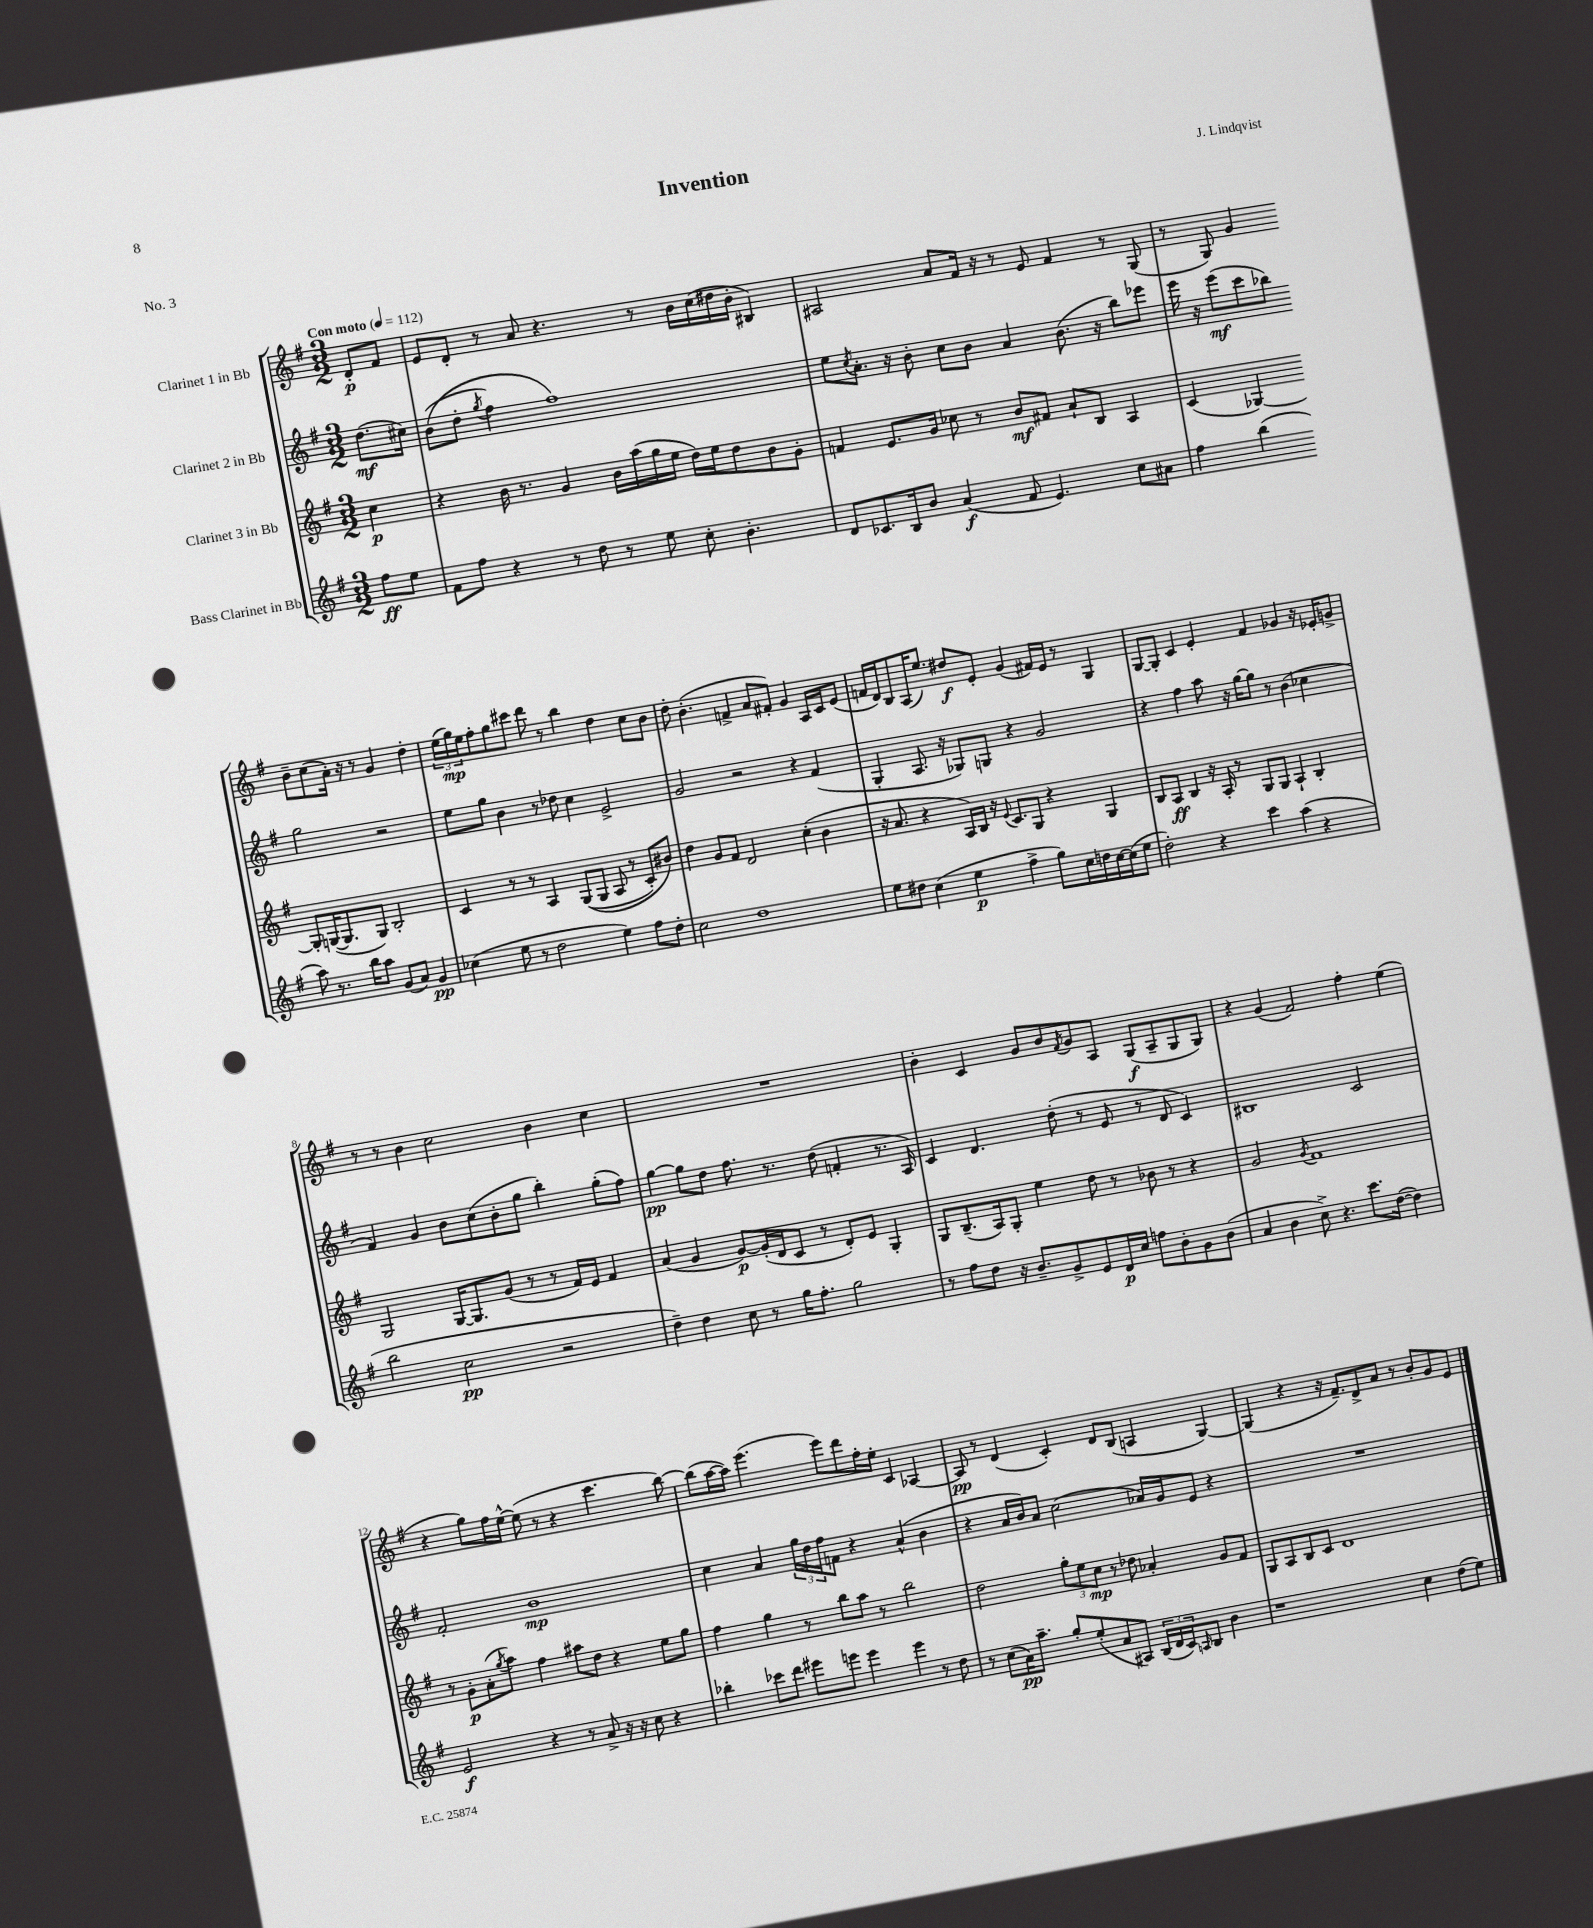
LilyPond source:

\header { title = "Invention" composer = "J. Lindqvist" piece = "No. 3" }
<<
\new StaffGroup <<
\new Staff = "s0" \with { instrumentName = "Clarinet 1 in Bb" } {
    \clef treble \key g \major \numericTimeSignature \time 3/2 \partial 4 \tempo "Con moto" 4 = 112
    d'8-.\p fis'8 |
    e'8 d'8-. r8 a'8 r4. r8 b'16 c''16( dis''16 b'16-. bis4) |
    ais2 a'8 fis'16 r16 r8 e'8 fis'4 r8 g8( |
    r8 g8) g'4 b'8-- c''8( a'16-.) r16 r8 g'4 d''4-. |
    \tuplet 3/2 { e''16( g''16\mp) e''16 } fis''8-. g''8 cis'''8 d'''8 r8 b''4 d''4 c''8 b'8 |
    d''8-. b'4.-.( f'4-> a'8 fis'8-.) g'4 a16 c'16 e'8( |
    f'16 d'16) b8 a16( e''8.) dis''8\f e'8-. g'4( fis'16) e'16 r8 g4 |
    g8~ g8-. c'4 e'4-. fis'4 ges'4 r16 ees'16-. g'8-> |
    r8 r8 b'4 c''2 b'4 c''4 |
    R1. |
    b'4-. c'4 g'8 b'8 \acciaccatura { fis'8 } g'8 a8 g8\f( a8-- g8 g8) |
    r4 g'4( fis'2) fis''4-. e''4( |
    r4 g''8) fis''16 e''16~-^ e''8( r8 r4 c'''4. b''8~) |
    b''8( a''16~ a''16) e'''4.( e'''8) d'''8 fis''16-. e''16-. c'4 aes4~ |
    aes8\pp r8 d'4( c'4-.) d'8 b8( a4 g4~) |
    g4( r4 r16 fis'8.--) d'8-> a'8 r8 b'8-. g'8 e'8 \bar "|." |
}
\new Staff = "s1" \with { instrumentName = "Clarinet 2 in Bb" } {
    \clef treble \key g \major \numericTimeSignature \time 3/2 \partial 4
    d''8.\mf( cis''16) |
    b'8(\( d''8-. \acciaccatura { g''8 } fis''4) fis''1\) |
    e''8 \acciaccatura { c''8 } a'8.-. r16 b'8-. c''8 b'8 a'4 b'8.( r16 b''8) ees'''8 |
    e'''16 r16 e'''8\mf( c'''8 bes''8) g''2 r2 |
    e''8 g''8 b'4 r8 des''8 c''4 e'2-> |
    g'2 r2 r4 fis'4( |
    g4-. a8. r16 ges8) g8 r4 g'2 |
    r4 fis''4 a''8 r16 g''16~ g''8 r8 b'4( ces''4 |
    fis'4) g'4 b'8 c''8( b'8-. g''8 b''4-.) g''8-.( fis''8) |
    g''4~\pp g''8 d''8 fis''8. r8. d''8( f'4-. r8. a16) |
    c'4 d'4. d''8-.( r8 e'8 r8 d'8 c'4) |
    bis1 c'2 |
    fis'2-. b'1\mp |
    c''4 a'4 \tuplet 3/2 { g''16 d''16 fis''16 } f'8 r4 a'4-^( b'4 |
    r4 a'16 b'16) a'8 c''2( aes'16) g'16 e'8 r4 |
    R1. \bar "|." |
}
\new Staff = "s2" \with { instrumentName = "Clarinet 3 in Bb" } {
    \clef treble \key g \major \numericTimeSignature \time 3/2 \partial 4
    c''4\p |
    r4 b'16 r8. g'4 b'16 a''16( g''16 e''16 d''16) e''16 d''8 b'8 g'8-. |
    f'4 e'8. g'16 ces''8 r8 b'8\mf fis'8 a'8-! b8 a4 |
    c'4( ges4~) ges8-. g16~( g8. g8) b2-. |
    c'4 r8 r8 a4 g8(\( g8 a8 r8 c'8-.) bis'8\) |
    d''4 g'8 fis'8 d'2 c''4-.( b'4 |
    r16 a'8. r4 a16) b16 r16 \appoggiatura { e'8 } c'8. g8 r4 g4 |
    b8 a8\ff b4 r16 a16-. r8 g8 g8 a4-! b4-. |
    g2 g16~ g8. g'8( r8 r8 fis'16) e'16 fis'4 |
    a'4( g'4 g'8~\p) g'16-.( d'16 c'8 r8 d'8-.) e'8 g4-. |
    g8 b8.--( a16) g8-. e''4 d''8 r8 bes'8 r8 r4 |
    g'2 \acciaccatura { g'8 } fis'1 |
    r8 g'8-.\p a'8-.( \acciaccatura { g''8 } a''8) fis''4 ais''8 d''8 r4 e''8 g''8 |
    fis''4 g''4 r8 b''8 a''8 r8 b''2 |
    d''2 \tuplet 3/2 { g''8-. e''8 c''8\mp } r8 des''8 aes'4-. g'8 fis'8 |
    g8 a8 b8 c'8 d'1 \bar "|." |
}
\new Staff = "s3" \with { instrumentName = "Bass Clarinet in Bb" } {
    \clef treble \key g \major \numericTimeSignature \time 3/2 \partial 4
    fis''8\ff e''8 |
    fis'8 fis''8 r4 r8 d''8 r8 e''8 c''8-. b'4.-. |
    d'8 ces'8. b16 b'8 a'4\f( fis'8 e'4.) c''8 ais'8 |
    fis''4 b''4( a''8) r8. b''16 a''8 g'8( a'8) g'4\pp |
    ces''4( e''8 r8 d''2 e''4) fis''8 d''8-. |
    c''2 d''1 |
    e''8 dis''8 c''4( e''4\p fis''4-> g''8) c''16 d''16 c''16~ c''16( e''8 |
    d''2-.) r4 c'''4 a''4( r4 |
    b''2 c''2\pp r2 |
    d''4--) d''4 c''8 r8 g''16 fis''8.-. g''2 |
    r8 fis''8 d''8 r16 b'8.-- g'8-> e'8 d'16\p c''16 f''8 b'8-. g'8 b'8( |
    a'4 b'4 c''8->) r4. c'''8. d''16~( d''4) |
    e'2\f r4 r8 a'8-> r16 r16 c''8 r4 |
    bes''4-. ces'''8 d'''8 eis'''8 e'''8 e'''4 e'''4 r8 d''8 |
    r8 c''8( a'16\pp) a''8.-- g''8-. e''8-.( a'8 ais8) \tuplet 3/2 { b16( d'16 c'16) } \grace { a16 } b8 b'4 |
    r1 c''4 d''8( e''8) \bar "|." |
}
>>
>>
